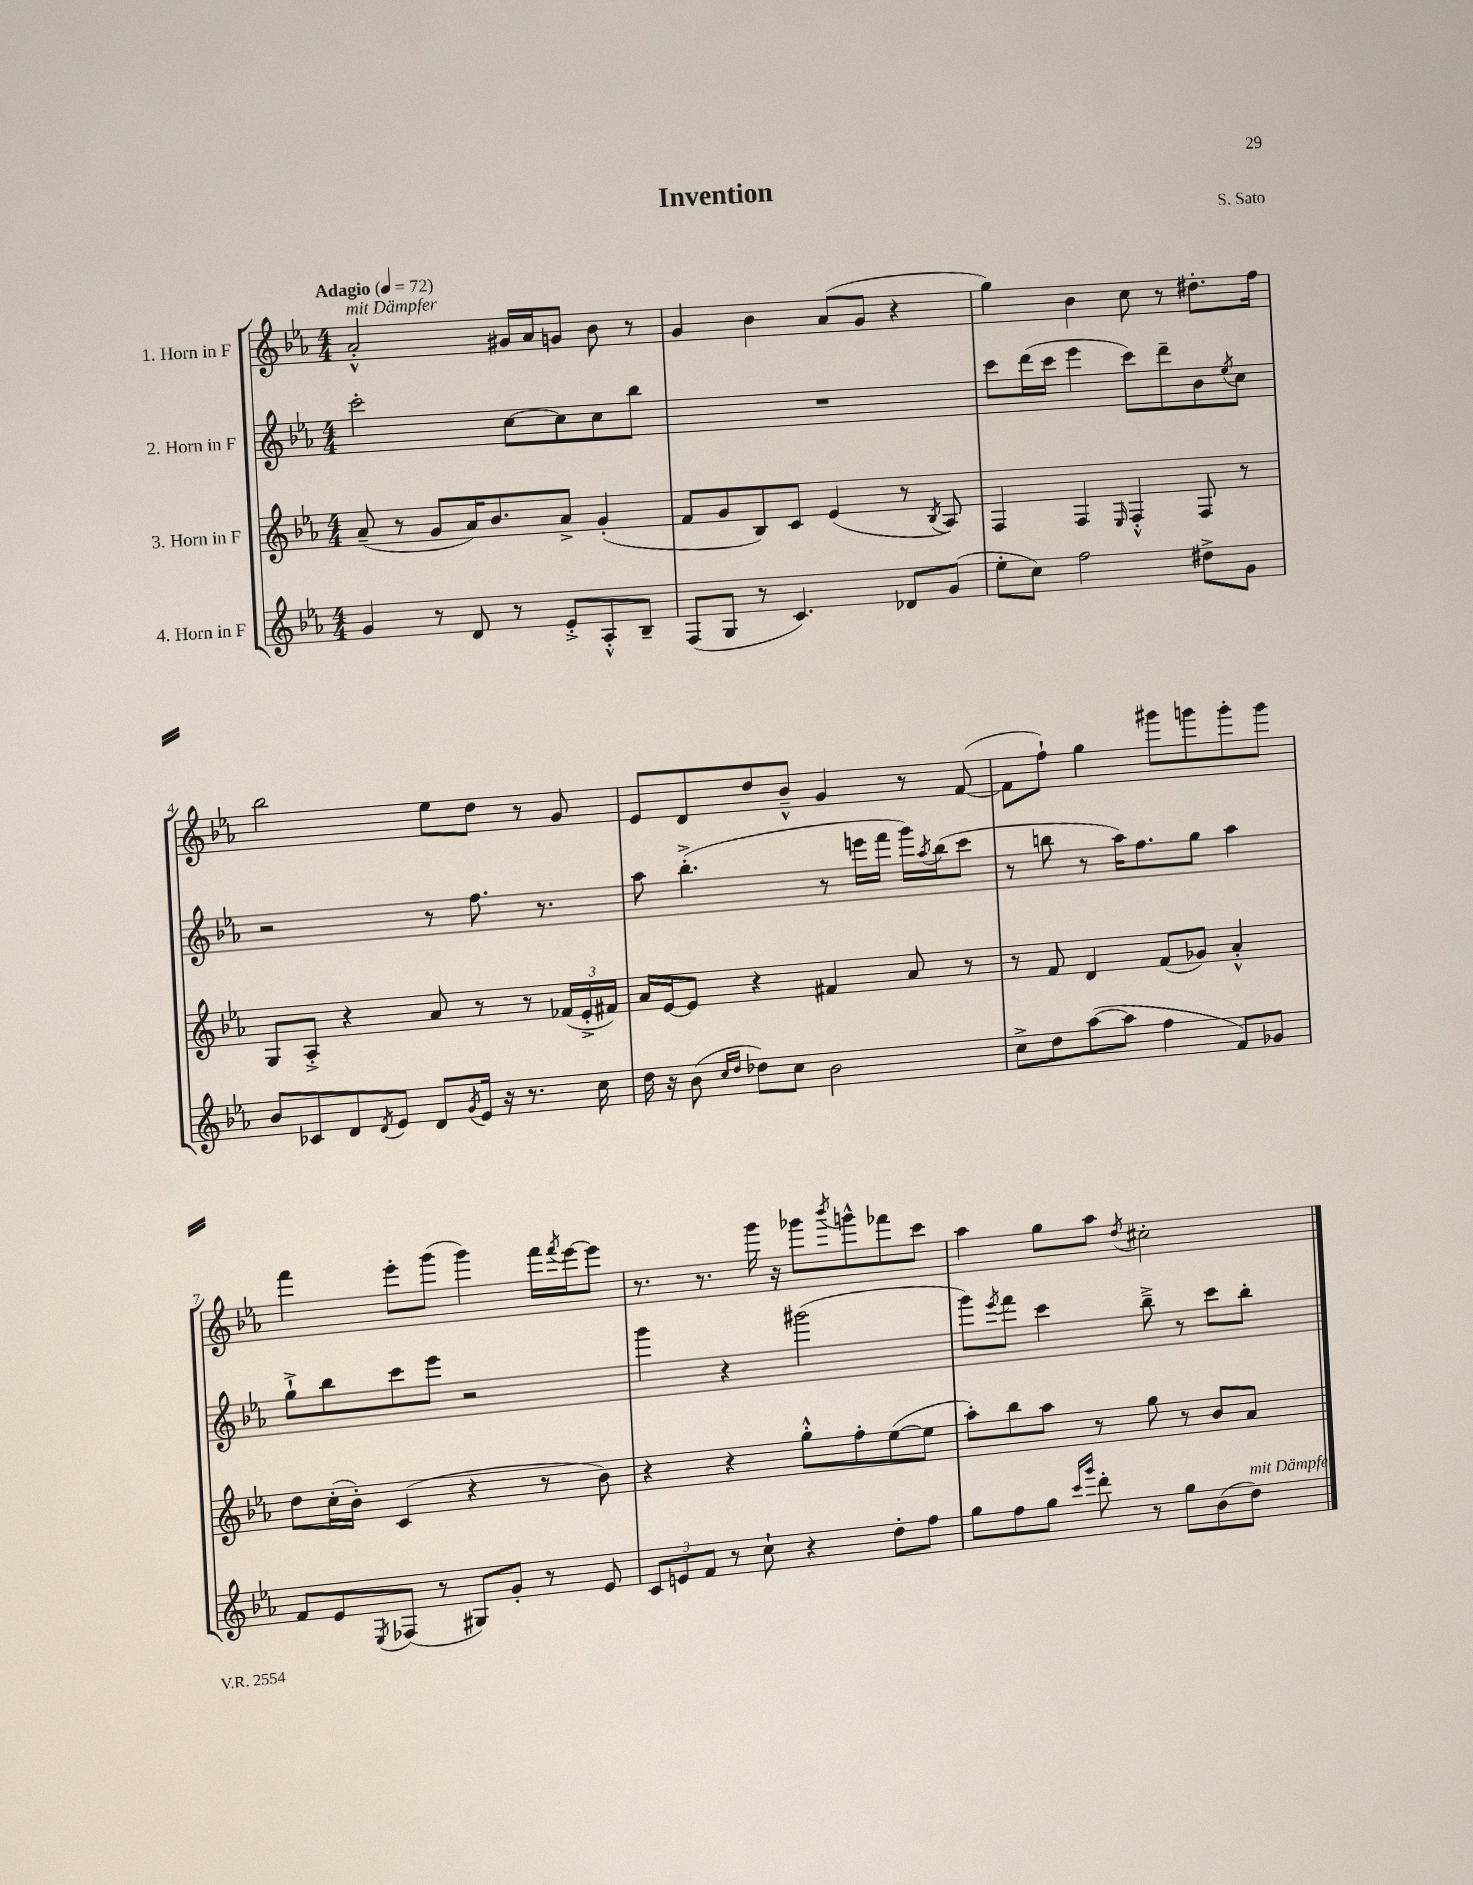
\header { title = "Invention" composer = "S. Sato" }
<<
\new StaffGroup <<
\new Staff = "s0" \with { instrumentName = "1. Horn in F" } {
    \clef treble \key ees \major \numericTimeSignature \time 4/4 \tempo "Adagio" 4 = 72
    aes'2-.-^^\markup { \italic "mit Dämpfer" } gis'16 aes'16 g'8 bes'8 r8 |
    g'4 bes'4 aes'8( g'8 r4 |
    g''4) bes'4 c''8 r8 dis''8.-. f''16 |
    bes''2 ees''8 d''8 r8 g'8 |
    ees'8 d'8 d''8 bes'8---^ g'4 r8 f'8~( |
    f'8 f''8-!) g''4 gis'''8 g'''8 g'''8-. g'''8 |
    f'''4 ees'''8-. g'''8( g'''4) f'''16 \acciaccatura { f'''8 } ees'''16~ ees'''8 |
    r8. r8. g'''16 r16 ges'''8 \acciaccatura { bes'''8 } g'''8-^ fes'''8 c'''8 |
    aes''4 g''8 aes''8 \acciaccatura { d''8 } cis''2-. \bar "|." |
}
\new Staff = "s1" \with { instrumentName = "2. Horn in F" } {
    \clef treble \key ees \major \numericTimeSignature \time 4/4
    c'''2-. c''8~ c''8 c''8 bes''8 |
    R1 |
    c'''8 d'''16( c'''16 ees'''4 c'''8) d'''8-- bes'8 \acciaccatura { ees''8 } c''8 |
    r2 r8 f''8. r8. |
    aes''8 bes''4.-.->( r8 e'''16 f'''16 g'''16) \acciaccatura { aes''8 } bes''16( c'''8 |
    r8 b''8 r8 aes''16) f''8. g''8 aes''4 |
    g''8-!-> bes''8 c'''8 ees'''8 r2 |
    g'''4 r4 gis'''2( |
    g'''8) \acciaccatura { ees'''8 } f'''8 c'''4 bes''8---> r8 c'''8 bes''8-. \bar "|." |
}
\new Staff = "s2" \with { instrumentName = "3. Horn in F" } {
    \clef treble \key ees \major \numericTimeSignature \time 4/4
    aes'8--( r8 g'8 aes'16) bes'8. aes'8-> g'4-.( |
    f'8 g'8 bes8) c'8 ees'4( r8 \acciaccatura { bes8 } aes8) |
    f4 f4 \grace { ees16 } f4-.-^ f8 r8 |
    g8 aes8-.-> r4 aes'8 r8 r8 \tuplet 3/2 { fes'16( ees'16-.-> fis'16) } |
    aes'16 ees'16~ ees'8 r4 fis'4 aes'8 r8 |
    r8 f'8 d'4 f'8( ges'8) aes'4-.-^ |
    d''8 c''16-.( bes'16-.) c'4( r4 r8 bes'8) |
    r4 r4 g''8-.-^ f''8-. ees''8~( ees''8 |
    aes''8-.) bes''8 aes''8 r8 g''8 r8 bes'8 aes'8 \bar "|." |
}
\new Staff = "s3" \with { instrumentName = "4. Horn in F" } {
    \clef treble \key ees \major \numericTimeSignature \time 4/4
    g'4 r8 d'8 r8 ees'8-.-> aes8-.-^ bes8-- |
    f8( g8 r8 c'4.) des'8 g'8( |
    ees''8-. c''8) f''2 dis''8-> g'8 |
    bes'8 ces'8 d'8 \acciaccatura { d'8 } ees'8 d'8 \acciaccatura { g'8 } ees'16 r16 r8. c''16 |
    d''16 r16 bes'8( \grace { c''16 d''16 } des''8) c''8 bes'2 |
    c''8-> d''8 aes''8~( aes''8 f''4 f'8) ges'8 |
    f'8 ees'8 \acciaccatura { ees8 } fes8( r8 gis8) g'8-. r8 ees'8 |
    \tuplet 3/2 { c'8 e'8 f'8 } r8 c''8-! r4 d''8-. f''8 |
    g''8 f''8 g''8 \grace { c'''16 g'''16 } d'''8-. r8 g''8 bes'8( d''8^\markup { \italic "mit Dämpfer" }) \bar "|." |
}
>>
>>
